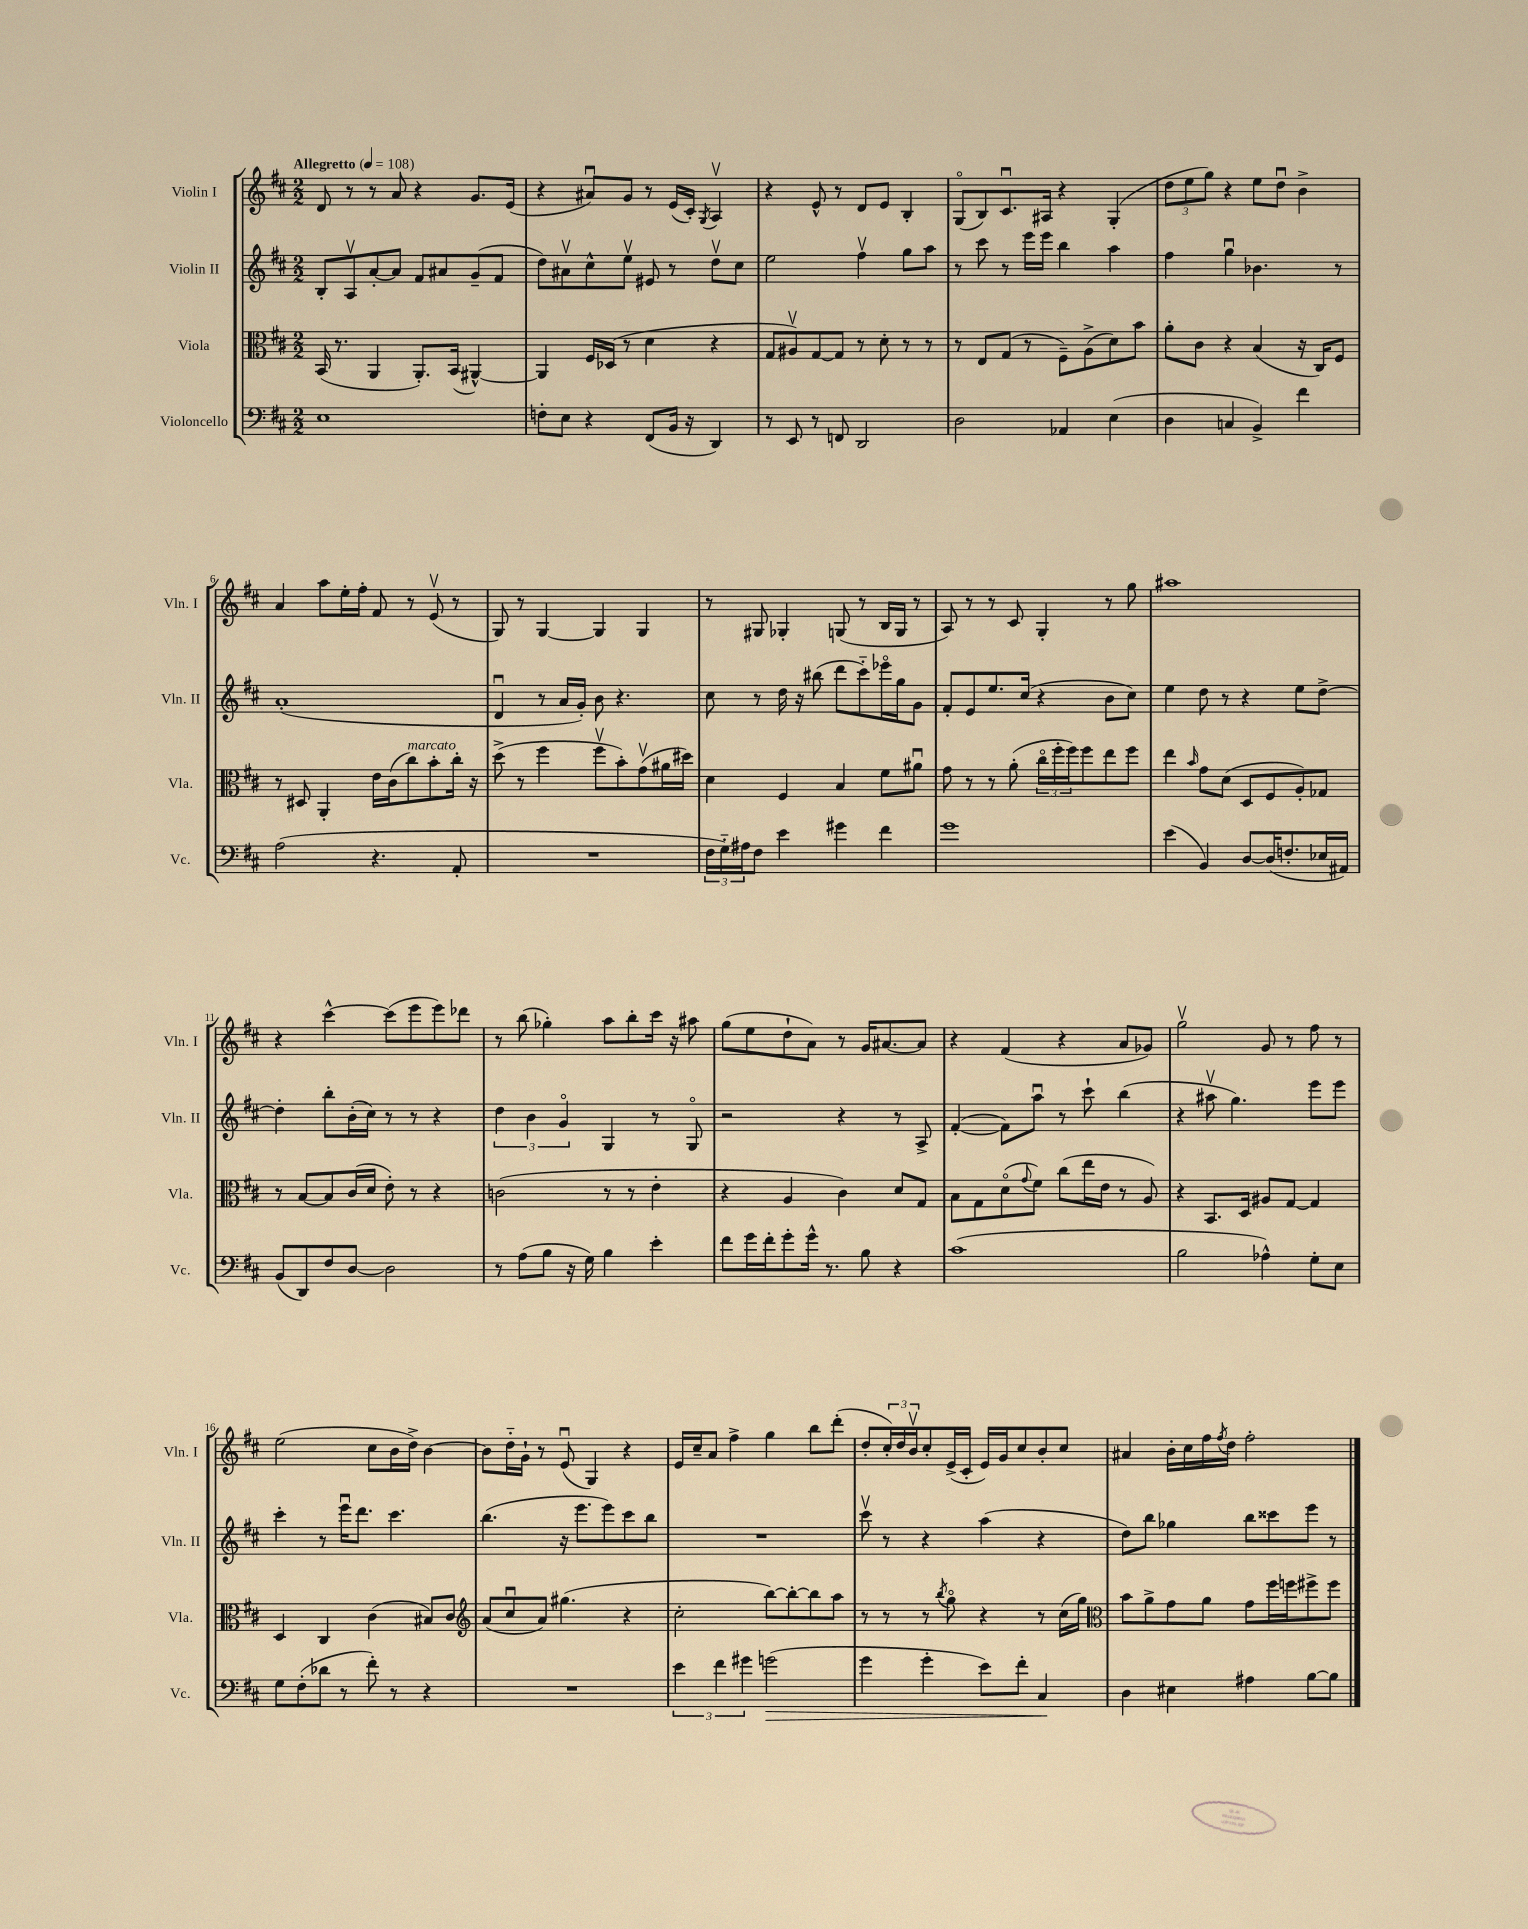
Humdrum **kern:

**kern	**kern	**kern	**kern
*staff4	*staff3	*staff2	*staff1
*clefF4	*clefC3	*clefG2	*clefG2
*k[f#c#]	*k[f#c#]	*k[f#c#]	*k[f#c#]
*M2/2	*M2/2	*M2/2	*M2/2
*MM108	*MM108	*MM108	*MM108
1E	(16BB	8B'	8d
.	8.r	.	.
.	.	8Av	8r
.	4AA	[8a'	8r
.	.	8a]	8a
.	8.AA')	8f#	4r
.	.	8a#	.
.	(16BB	.	.
.	[4AA#^^)	(8g~	8.g
.	.	8f#	.
.	.	.	(16e
=	=	=	=
8F'	4AA#]	8dd)	4r
8E	.	8a#v	.
4r	16F#	8cc#^^	8a#u)
.	(16D-	.	.
.	8r	8eev	8g
(8FF#	4d	8e#	8r
16BB	.	8r	(16e
16r	.	.	16c#')
.	.	.	8qG
4DD)	4r	8ddv	4Av
.	.	8cc#	.
=	=	=	=
8r	8G	2ee	4r
8EE	8A#v)	.	.
8r	[8G	.	8e^^
8FF	8G]	.	8r
2DD	8r	4ff#v	8d
.	8d'	.	8e
.	8r	8gg	4B'
.	8r	8aa	.
=	=	=	=
2D	8r	8r	(8Go
.	8E	8ccc#	8B)
.	(8G	8r	8.c#u
.	8r	16eee	.
.	.	16eee	16A#
4AA-	8F#~)	4bb	4r
.	(8A^	.	.
(4E	8d)	4aa	(4G'
.	8b	.	.
=	=	=	=
4D	8a'	4ff#	12dd
.	.	.	12ee
.	8c#	.	.
.	.	.	12gg)
4C	4r	4ggu	4r
4BB^)	(4B	4.b-	8ee
.	.	.	8ddu
4f#	16r	.	4b^
.	16C#)	.	.
.	8F#	8r	.
=	=	=	=
(2A	8r	(1a'	4a
.	8D#	.	.
.	4AA'	.	8aa
.	.	.	16ee'
.	.	.	16ff#'
4.r	16e	.	8f#
.	(16c#	.	.
.	8cc#)	.	8r
.	8b'	.	(8ev
8AA'	16cc#'	.	8r
.	16r	.	.
=	=	=	=
1r	(8dd^	4du	8G)
.	8r	.	8r
.	4ff#	8r	[4G
.	.	16a	.
.	.	16g')	.
.	8ff#v	8b	4G]
.	8b')	4.r	.
.	(8gv	.	4G
.	16a#	.	.
.	16dd#)	.	.
=	=	=	=
24F#	4d	8cc#	8r
24G'~)	.	.	.
24A#	.	.	.
8F#	.	8r	8G#
4e	4F#	16dd	4G-'
.	.	16r	.
.	.	(8bb#	.
4g#	4B	8ddd	(8G
.	.	8ccc#'~)	8r
4f#	8f#	16eee-o	16B
.	.	16gg	16G
.	8a#u	8g	8r
=	=	=	=
1g	8g	8f#'	8A)
.	8r	8e	8r
.	8r	8.ee	8r
.	(8a'	.	8c#
.	.	(16cc#	.
.	24cc#o	4r	4G'
.	24ff#'	.	.
.	24ff#)	.	.
.	8ff#	.	.
.	8ee	8b	8r
.	8ff#	8cc#)	8gg
=	=	=	=
(4e	4ee	4ee	1aa#
.	16qqb	.	.
4BB)	8g	8dd	.
.	(8d	8r	.
[8D	8D	4r	.
(16D]	8F#	.	.
8.F'	.	.	.
.	8A')	8ee	.
16E-	8G-	[8dd^	.
16AA#)	.	.	.
=	=	=	=
(8BB	8r	4dd']	4r
8DD)	[8B	.	.
8F#	8B]	8bb'	[4ccc#^^
[8D	(16c#	(16b'	.
.	16d	16cc#)	.
2D]	8e')	8r	(8ccc#]
.	8r	8r	8eee
.	4r	4r	8eee)
.	.	.	8ddd-
=	=	=	=
8r	(2c	6dd	8r
(8A	.	.	(8bb
.	.	6b	.
8B	.	.	4gg-')
.	.	6go	.
16r	.	.	.
16G)	.	.	.
4B	8r	4G	8aa
.	8r	.	8bb'
4e'	4e'	8r	16ccc#
.	.	.	16r
.	.	8Go	8aa#
=	=	=	=
8f#	4r	2r	(8gg
16g	.	.	8ee
16f#'	.	.	.
8g'	4A	.	8dd`
16g^^	.	.	8a)
8.r	.	.	.
.	4c#)	4r	8r
8B	.	.	16g
.	.	.	[8.a#
4r	8d	8r	.
.	8G	8A^	8a#]
=	=	=	=
(1c#	8B	([4f#'	4r
.	8G	.	.
.	(8do	8f#])	(4f#
.	8qqg	.	.
.	8f#)	8aau	.
.	(8cc#	8r	4r
.	16ee	8ccc#`	.
.	16e	.	.
.	8r	(4bb	8a
.	8A)	.	8g-)
=	=	=	=
2B	4r	4r	2ggv
.	8.BB	8aa#v	.
.	.	4.gg)	.
.	16D	.	.
4A-^^)	8A#	.	8g
.	[8G	.	8r
8G'	4G]	8eee	8ff#
8E	.	8eee	8r
=	=	=	=
8G	4D	4ccc#'	(2ee
(8F#'	.	.	.
8d-	4C#	8r	.
8r	.	16eeeu	.
.	.	8.ddd	.
8f#')	(4c#	.	8cc#
8r	.	4.ccc#	16b
.	.	.	16dd^)
4r	8B#)	.	[4b
.	8c#	.	.
=	=	=	=
*	*clefG2	*	*
1r	(8a	(4.bb	8b]
.	8cc#u	.	16dd'~
.	.	.	16g`
.	8a)	.	8r
.	(4.gg#	16r	(8eu
.	.	8.eee	.
.	.	.	4G)
.	.	8eee)	.
.	4r	8ccc#	4r
.	.	8bb	.
=	=	=	=
6e	2cc#'	1r	16e
.	.	.	16cc#~
.	.	.	8a
6f#	.	.	.
.	.	.	4ff#^
6g#	.	.	.
(2g	[8bb)	.	4gg
.	8bb'_	.	.
.	8bb]	.	8bb
.	8aa	.	(8ddd'
=	=	=	=
4g	8r	8ccc#v	8dd'
.	8r	8r	24cc#')
.	.	.	24dd
.	.	.	24bv
4g'	8r	4r	8cc#'
.	8qbb	.	.
.	8ggo	.	(16e^
.	.	.	16c#'
8e)	4r	(4aa	16e)
.	.	.	16g
8f#'	.	.	8cc#
4C#	8r	4r	8b'
.	(16cc#	.	8cc#
.	16gg)	.	.
=	=	=	=
*	*clefC3	*	*
4D	8b	8dd)	4a#
.	8a^	8bb	.
4E#	8g	4gg-	16b'
.	.	.	16cc#
.	8a	.	16ff#
.	.	.	8qff#
.	.	.	16dd
4A#	8g	8bb	2ff#'
.	16ff#	8ccc##	.
.	16ff	.	.
[8B	8ff#^	8eee	.
8B]	8ff#	8r	.
==	==	==	==
*-	*-	*-	*-
